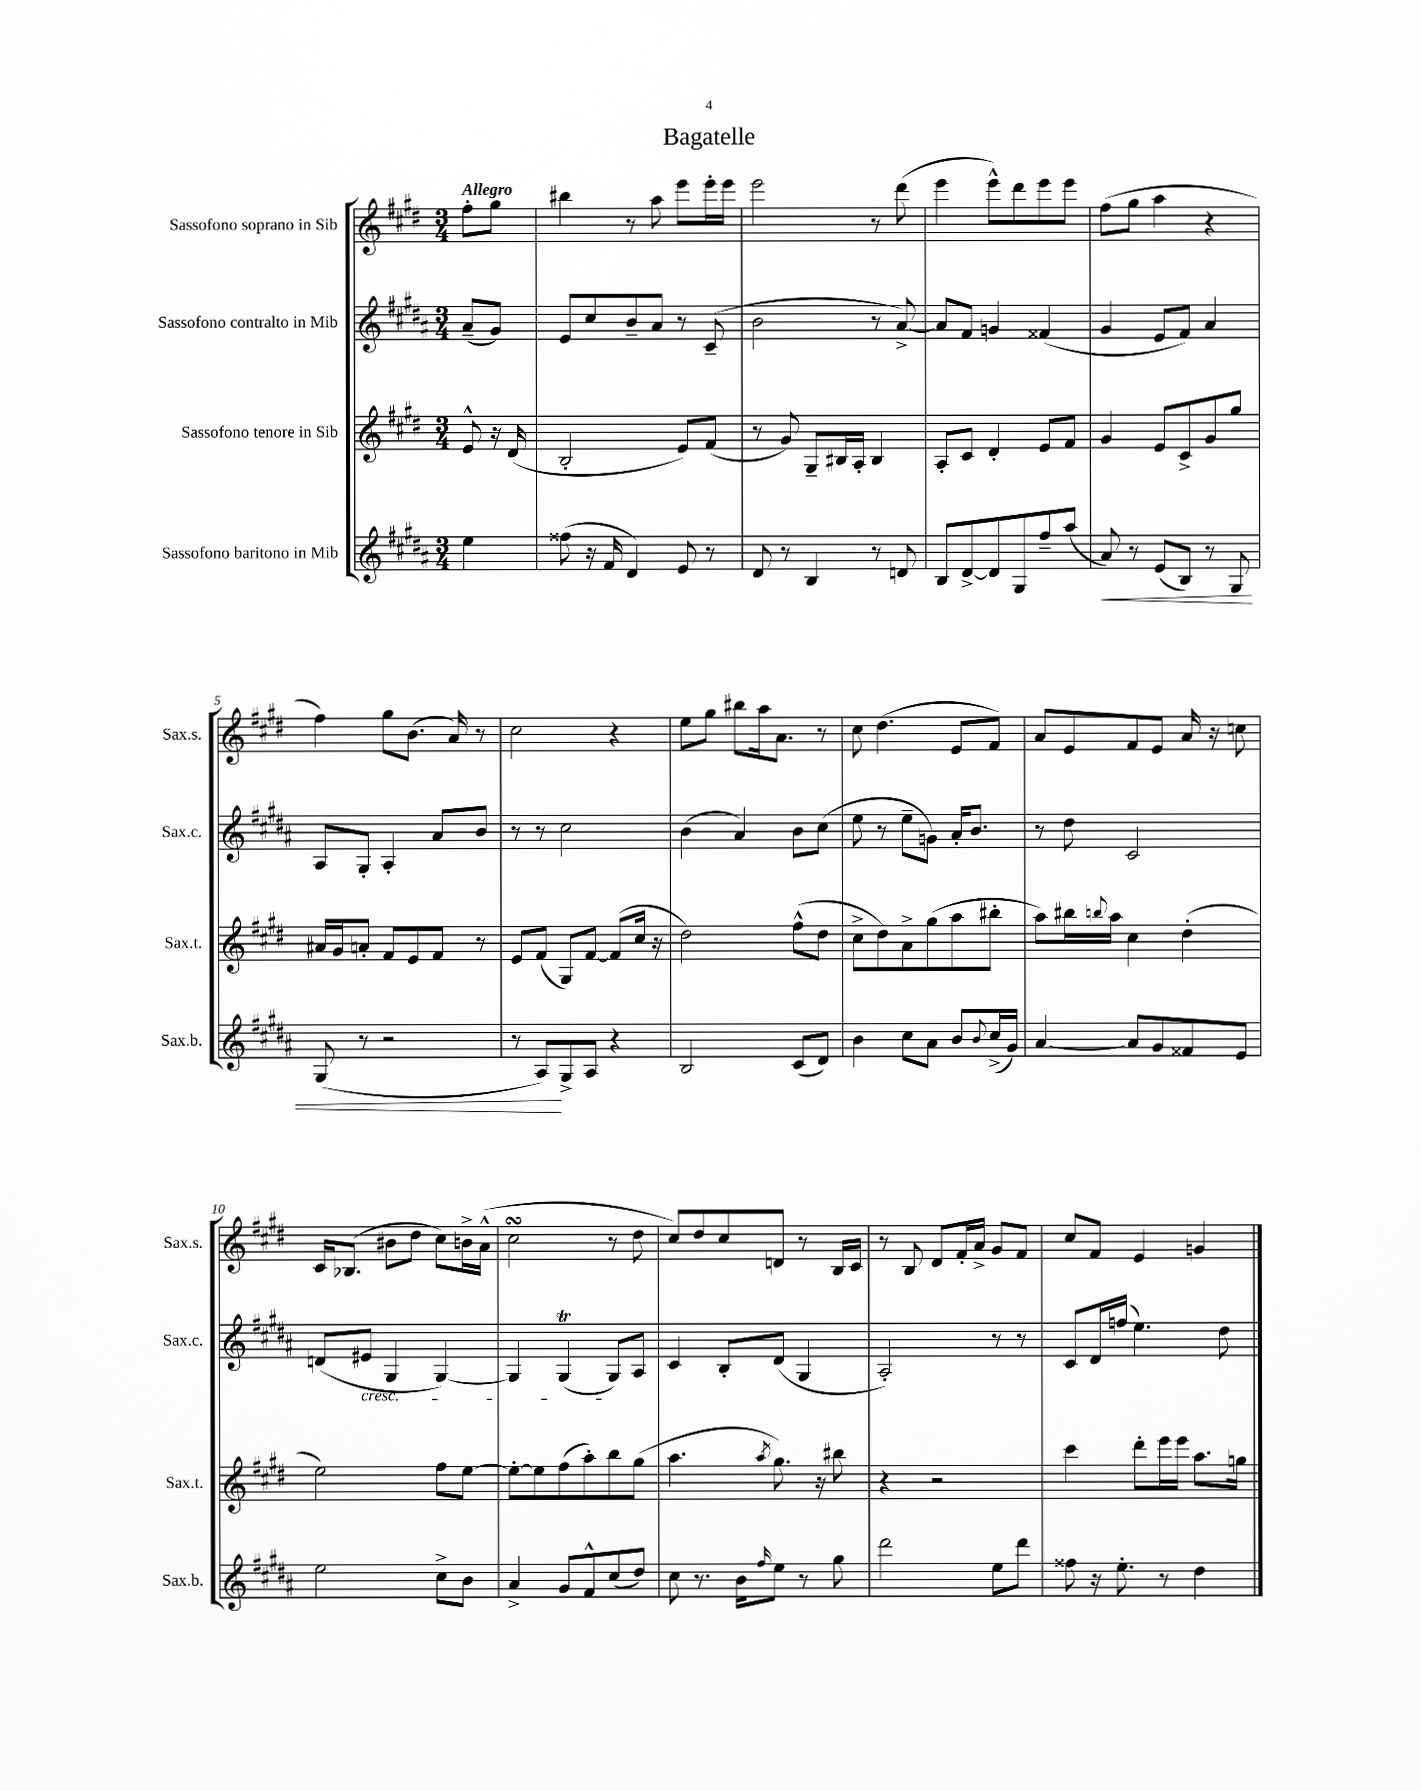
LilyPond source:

\header { title = "Bagatelle" }
<<
\new StaffGroup <<
\new Staff = "s0" \with { instrumentName = "Sassofono soprano in Sib" shortInstrumentName = "Sax.s." } {
    \clef treble \key e \major \numericTimeSignature \time 3/4 \partial 4 \tempo "Allegro"
    fis''8-. gis''8 |
    bis''4 r8 a''8 e'''8 e'''16-. e'''16 |
    e'''2 r8 dis'''8( |
    e'''4 e'''8-^) dis'''8 e'''8 e'''8 |
    fis''8( gis''8 a''4 r4 |
    fis''4) gis''8 b'8.( a'16) r8 |
    cis''2 r4 |
    e''8 gis''8 bis''8 a''16 a'8. r8 |
    cis''8 dis''4.( e'8 fis'8) |
    a'8 e'8 fis'8 e'8 a'16 r16 c''8 |
    cis'16 bes8.( bis'8 dis''8 cis''8) b'16-> a'16-^( |
    cis''2\turn r8 dis''8 |
    cis''8) dis''8 cis''8 d'8 r8 b16 cis'16 |
    r8 b8 dis'8 fis'16-. a'16-> gis'8 fis'8 |
    cis''8 fis'8 e'4 g'4 \bar "|." |
}
\new Staff = "s1" \with { instrumentName = "Sassofono contralto in Mib" shortInstrumentName = "Sax.c." } {
    \clef treble \key b \major \numericTimeSignature \time 3/4 \partial 4
    ais'8--( gis'8) |
    e'8 cis''8 b'8-- ais'8 r8 cis'8--( |
    b'2 r8 ais'8~->) |
    ais'8 fis'8 g'4 fisis'4( |
    gis'4 e'8 fis'8) ais'4 |
    ais8 gis8-. ais4-. ais'8 b'8 |
    r8 r8 cis''2 |
    b'4( ais'4) b'8 cis''8( |
    e''8 r8 e''8-- g'8) ais'16-. b'8. |
    r8 dis''8 cis'2 |
    d'8( eis'8\cresc gis4 gis4~) |
    gis4 gis4\trill( gis8\!) ais8 |
    cis'4 b8-. dis'8( gis4 |
    ais2-.) r8 r8 |
    cis'8 dis'16 f''16( e''4.) dis''8 \bar "|." |
}
\new Staff = "s2" \with { instrumentName = "Sassofono tenore in Sib" shortInstrumentName = "Sax.t." } {
    \clef treble \key e \major \numericTimeSignature \time 3/4 \partial 4
    e'8-^ r16 dis'16( |
    b2-. e'8) fis'8( |
    r8 gis'8) gis8-- bis16 a16-. bis4 |
    a8-. cis'8 dis'4-. e'8 fis'8 |
    gis'4 e'8 cis'8-> gis'8 gis''8 |
    ais'16 gis'16 a'8-. fis'8 e'8 fis'8 r8 |
    e'8 fis'8( gis8) fis'8~ fis'8( cis''16 r16 |
    dis''2) fis''8-^( dis''8 |
    cis''8-> dis''8) a'8-> gis''8( a''8 bis''8-. |
    a''8) bis''16 \appoggiatura { b''8 } a''16 cis''4 dis''4-.( |
    e''2) fis''8 e''8~ |
    e''8~-. e''8 fis''8( a''8-.) b''8 gis''8( |
    a''4. \acciaccatura { a''8 } gis''8.) r16 bis''8 |
    r4 r2 |
    cis'''4 dis'''8-. e'''16 e'''16 a''8. g''16 \bar "|." |
}
\new Staff = "s3" \with { instrumentName = "Sassofono baritono in Mib" shortInstrumentName = "Sax.b." } {
    \clef treble \key b \major \numericTimeSignature \time 3/4 \partial 4
    e''4 |
    fisis''8( r16 fis'16 dis'4) e'8 r8 |
    dis'8 r8 b4 r8 d'8 |
    b8 dis'8~-> dis'8 gis8 fis''8-- ais''8( |
    ais'8\<) r8 e'8( b8) r8 gis8 |
    gis8( r8 r2 |
    r8 ais8\!) gis8-> ais8 r4 |
    b2 cis'8( dis'8) |
    b'4 cis''8 ais'8 b'8 \appoggiatura { b'8 } cis''16->( gis'16) |
    ais'4~ ais'8 gis'8 fisis'8 e'8 |
    e''2 cis''8-> b'8 |
    ais'4-> gis'8 fis'8-^ cis''8( dis''8) |
    cis''8 r8. b'16 \grace { fis''16 } e''8 r8 gis''8 |
    dis'''2 e''8 dis'''8 |
    fisis''8 r16 e''8.-. r8 dis''4 \bar "|." |
}
>>
>>
